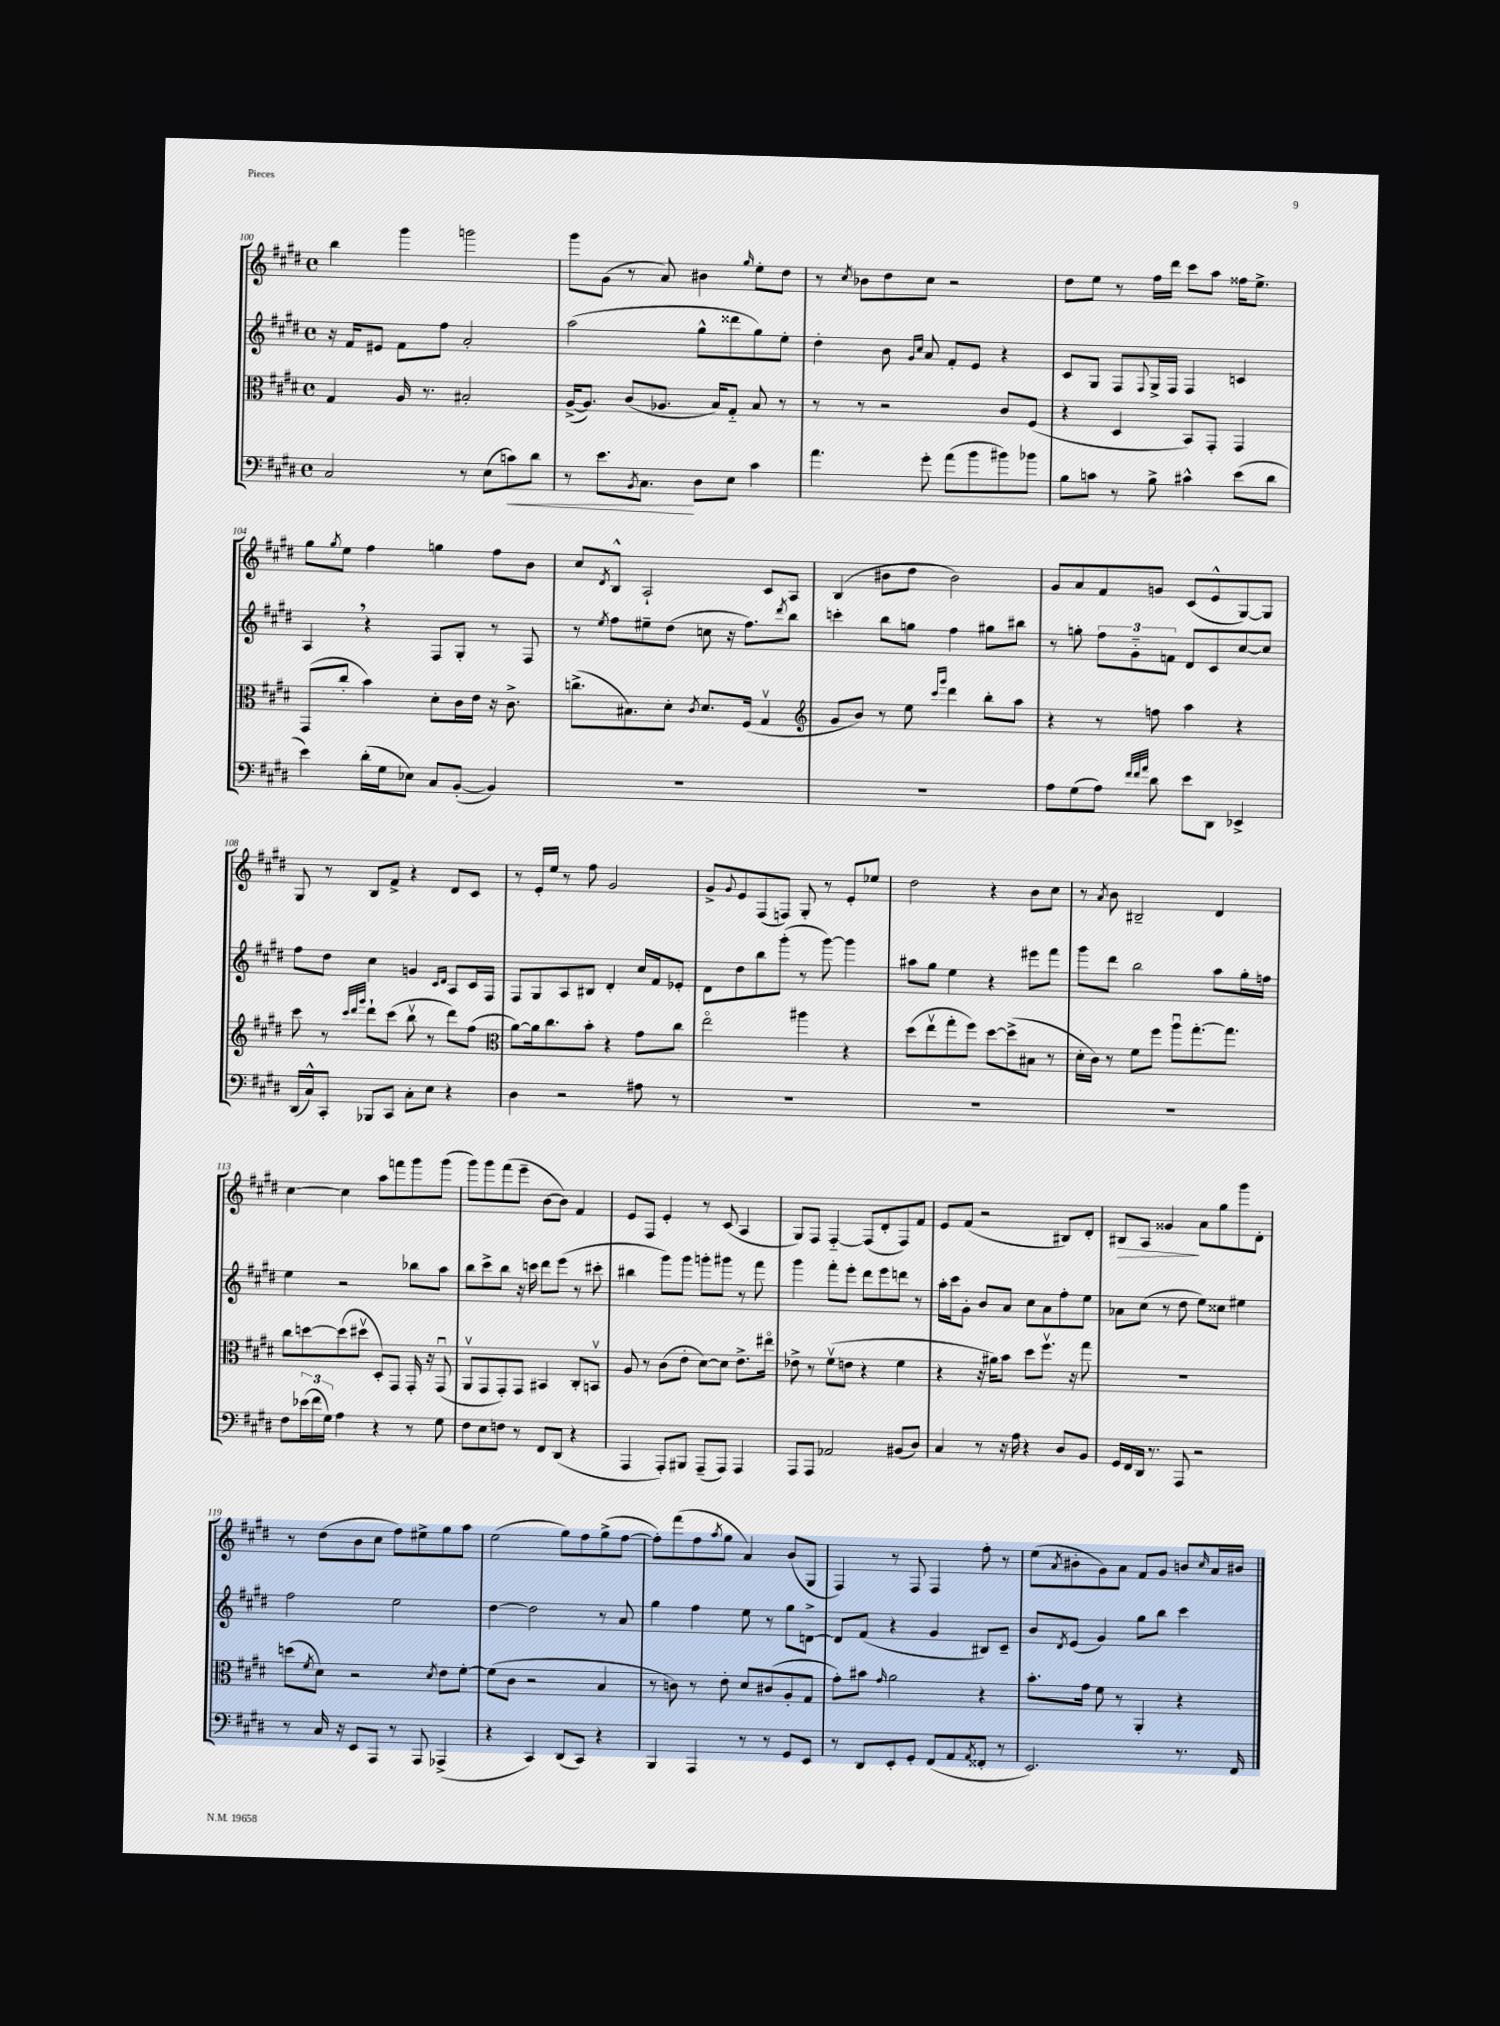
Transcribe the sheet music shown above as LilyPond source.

<<
\new StaffGroup <<
\new Staff = "s0" {
    \clef treble \key e \major \defaultTimeSignature \time 4/4
    b''4 gis'''4 g'''2 |
    gis'''8 gis'8( r8 a'8) bis'4 \grace { gis''16 } e''8-. dis''8 |
    r8 \acciaccatura { cis''8 } bes'8 dis''8 cis''8 r2 |
    dis''8 e''8 r8 fis''16 dis'''16 cis'''8 a''8 fisis''16 e''8.-> |
    gis''8 \acciaccatura { gis''8 } e''8 fis''4 g''4 fis''8 b'8 |
    cis''8 \acciaccatura { dis'8 } b8-^ a2-! cis'8 a8 |
    b4( bis'8 dis''8 bis'2) |
    gis'8 a'8 fis'8 g'8 cis'8( e'8-^ gis8~) gis8 |
    gis8 r8 b8 fis'8-> r4 dis'8 cis'8 |
    r8 e'16-. e''16 r8 fis''8 gis'2 |
    gis'8-> \appoggiatura { gis'8 } e'8 fis8( f8) gis8-. r8 e'8-. ees''8 |
    dis''2 r4 b'8 cis''8 |
    r8 \acciaccatura { a'8 } b'8 bis2-- dis'4 |
    cis''4~ cis''4 a''8 f'''8 gis'''8 gis'''8( |
    gis'''8) gis'''8 fis'''8( e'''8-- b'8~ b'8) fis'4 |
    e'8 fis8 e'4-. r8 cis'8( a4 |
    gis8) fis8 fis4~-_ fis8( dis'8-. fis8) fis'8 |
    e'8 fis'8( r2 bis8) dis'8-. |
    bis8\> a8 gisis'4\! a'8 gis''8 gis'''8 dis'8-. |
    r8 dis''8( b'8 cis''8 fis''8) eis''8-> gis''8 a''8 |
    e''2( gis''8) fis''8 gis''8->( fis''8~ |
    fis''8-.) fis'''8( fis''8 \acciaccatura { a''8 } gis''8 a'4) b'8( gis8 |
    fis4) r8 fis8 fis4 fis''8-. r8 |
    e''8( \acciaccatura { a'8 } bis'8-. gis'8) a'8 fis'8 gis'8 b'8 \grace { cis''16 } a'16 bis'16 \bar "|." |
}
\new Staff = "s1" {
    \clef treble \key e \major \defaultTimeSignature \time 4/4
    r16 fis'16 eis'8 fis'8 fis''8 a'2-. |
    a''2( gis''8-^ disis'''8 gis''8) e''8-. |
    dis''4-. b'8 \grace { gis'16 cis''16 } a'8 fis'8-. e'8 r4 |
    cis'8 gis8 fis8 \appoggiatura { fis8 } gis16-> fis16 fis4 c'4 |
    a4 \breathe r4 fis8 gis8-. r8 fis8 |
    r8 \acciaccatura { e''8 } fis''8 eis''8-- dis''8( c''8 r16 fis''8.) \acciaccatura { dis'''8 } b''8 |
    c'''4-. b''8 g''8 fis''4 gis''8 bis''8 |
    r8 g''8-. \tuplet 3/2 { fis''8 gis'8-_ f'8 } dis'8 cis'8 cis''8~ cis''8 |
    fis''8 dis''8 cis''4 g'4 \grace { cis'16 dis'16 } a8 cis'16 fis16 |
    fis8 gis8 a8 bis8 dis'4-. cis''16 fis'16 ees'8-. |
    dis'8 dis''8 b''8 gis'''8-.( r8 gis'''8~) gis'''4 |
    ais''8 gis''8 e''4 r4 eis'''8 fis'''8 |
    gis'''8 dis'''8 b''2 a''8 gis''16-. f''16 |
    e''4 r2 bes''8 a''8 |
    b''8 cis'''8-> b''8 r16 c'''16 dis'''8 e'''8( r8 cis'''8-. |
    bis''4 gis'''8) gis'''8 g'''8-. gis'''8 r8 fis'''8 |
    gis'''4 fis'''8-. e'''8-. dis'''8 e'''8 d'''8 r8 |
    a''16-. cis'''16 gis'8-. b'8 a'8 cis''8 a'8 fis''8-. e''8 |
    aes'8 cis''8( r8 dis''8 e''8) cisis''8 eis''4 |
    fis''2 e''2 |
    dis''4~ dis''2 r8 a'8 |
    gis''4 fis''4 e''8 r8 gis''8 d'8~-> |
    d'8 fis'8( r4 gis'4 bis8) cis'8-- |
    b'8 \acciaccatura { dis'8 } e'8( gis'4) gis''8 b''8 cis'''4 \bar "|." |
}
\new Staff = "s2" {
    \clef alto \key e \major \defaultTimeSignature \time 4/4
    gis4 a16 r8. bis2-. |
    a16~->( a8.) cis'8( aes8. b16) gis8-_ b8 r8 |
    r8 r8 r2 cis'8 fis8( |
    r4 dis4 b,8) gis,8-. gis,4 |
    gis,8( cis''8-. b'4) dis'8-. cis'16 e'16 r16 cis'8.-> |
    c''8.->( bis8.) dis'8-. \acciaccatura { cis'8 } dis'8. fis16( gis4\upbow |
    \clef treble gis'8 b'8) r8 e''8 \grace { cis'''16 gis'''16 } dis'''4 b''8-. a''8 |
    r4 r8 f''8 a''4 r4 |
    cis'''8 r8 \grace { cis'''32 dis'''32 gis'''32 } dis'''8-! cis'''8( b''8\upbow r8 dis'''8) fis''8( |
    \clef alto a'8~) a'16 cis''8. b'8-. r4 gis'8 cis''8 |
    e''2\flageolet ais''4 r4 |
    dis''8( e''8\upbow gis''8-. fis''8) dis''8~ dis''8->( bis8 r8 |
    dis'16-. cis'16) r8 fis'8 fis''8 a''8\downbow gis''8.~-. gis''8. |
    cis''8 d''8~ d''8( dis''8\upbow dis8-.) gis,8 gis,16-. r16 gis,8\downbow( |
    a,8\upbow gis,8 gis,8-.) gis,8 bis,4 cis8-. b,8\upbow |
    a8 r8 cis'8( e'8-. dis'8~) dis'8 e'8.-> eis''16\flageolet |
    ees'8-> r8 fis'8\upbow( e'8 r4 fis'4 |
    r4 r16 ais'16) b'8 dis''8 fis''8.\upbow r16 gis''8 |
    R1 |
    d''8( \acciaccatura { fis'8 } dis'8) r2 \acciaccatura { dis'8 } e'8 fis'8~-. |
    fis'8( cis'8 r2 b4 |
    r8 c'8) r8 e'8-. dis'8 cis'8( a8-. gis8 |
    gis'8-.) bis'8 \grace { gis'16 } a'2 r4 |
    b'8.-. gis'16 fis'8 r8 a,4-. r4 \bar "|." |
}
\new Staff = "s3" {
    \clef bass \key e \major \defaultTimeSignature \time 4/4
    cis2 r8 e8( c'8\<) dis'8 |
    r8 e'8. \acciaccatura { b,8 } cis8.\! dis8 e8 cis'4 |
    a'4. gis'8-. a'8( b'8 bis'8) bes'8 |
    b8 c'8 r8 b8-> cis'4-^ e'8( dis'8 |
    e'4) dis'16-.( gis16 ees8) cis8 b,8~-.( b,4) |
    R1 |
    R1 |
    a8 gis8( a8) \grace { fis'32 fis'32 a'32 } dis'8 e'8 dis,8 ees,4-> |
    dis,16( cis16-^) cis,8-. bes,,8 cis,8 cis8-. e8 r4 |
    dis4 r2 ais8 r8 |
    R1 |
    R1 |
    R1 |
    fis8 \tuplet 3/2 { ees'16( fis'16 gis16) } a4 r4 r8 gis8 |
    fis8 e8 f8 r8 fis,8 dis,8( r4 |
    a,,4 a,,8-.) bis,,8 a,,8--( a,,8) a,,4 |
    a,,8 a,,8 aes,2 bis,8( dis8) |
    cis4 r8 r16 a16 r4 dis8 b,8 |
    gis,16 fis,16 dis,16 r8. a,,8 r2 |
    r8 cis16 r16 e,8 a,,8 r8 a,,8 aes,,4->( |
    r4 cis,4) dis,8( cis,8) r4 |
    b,,4 a,,4 r8 r8 gis,8 e,8 |
    r8 dis,8 e,8-. gis,8-. fis,8( a,8 \acciaccatura { a,8 } fisis,8-. r8 |
    e,2.) r8. fis,16 \bar "|." |
}
>>
>>
\layout { \context { \Score currentBarNumber = #100 } }
